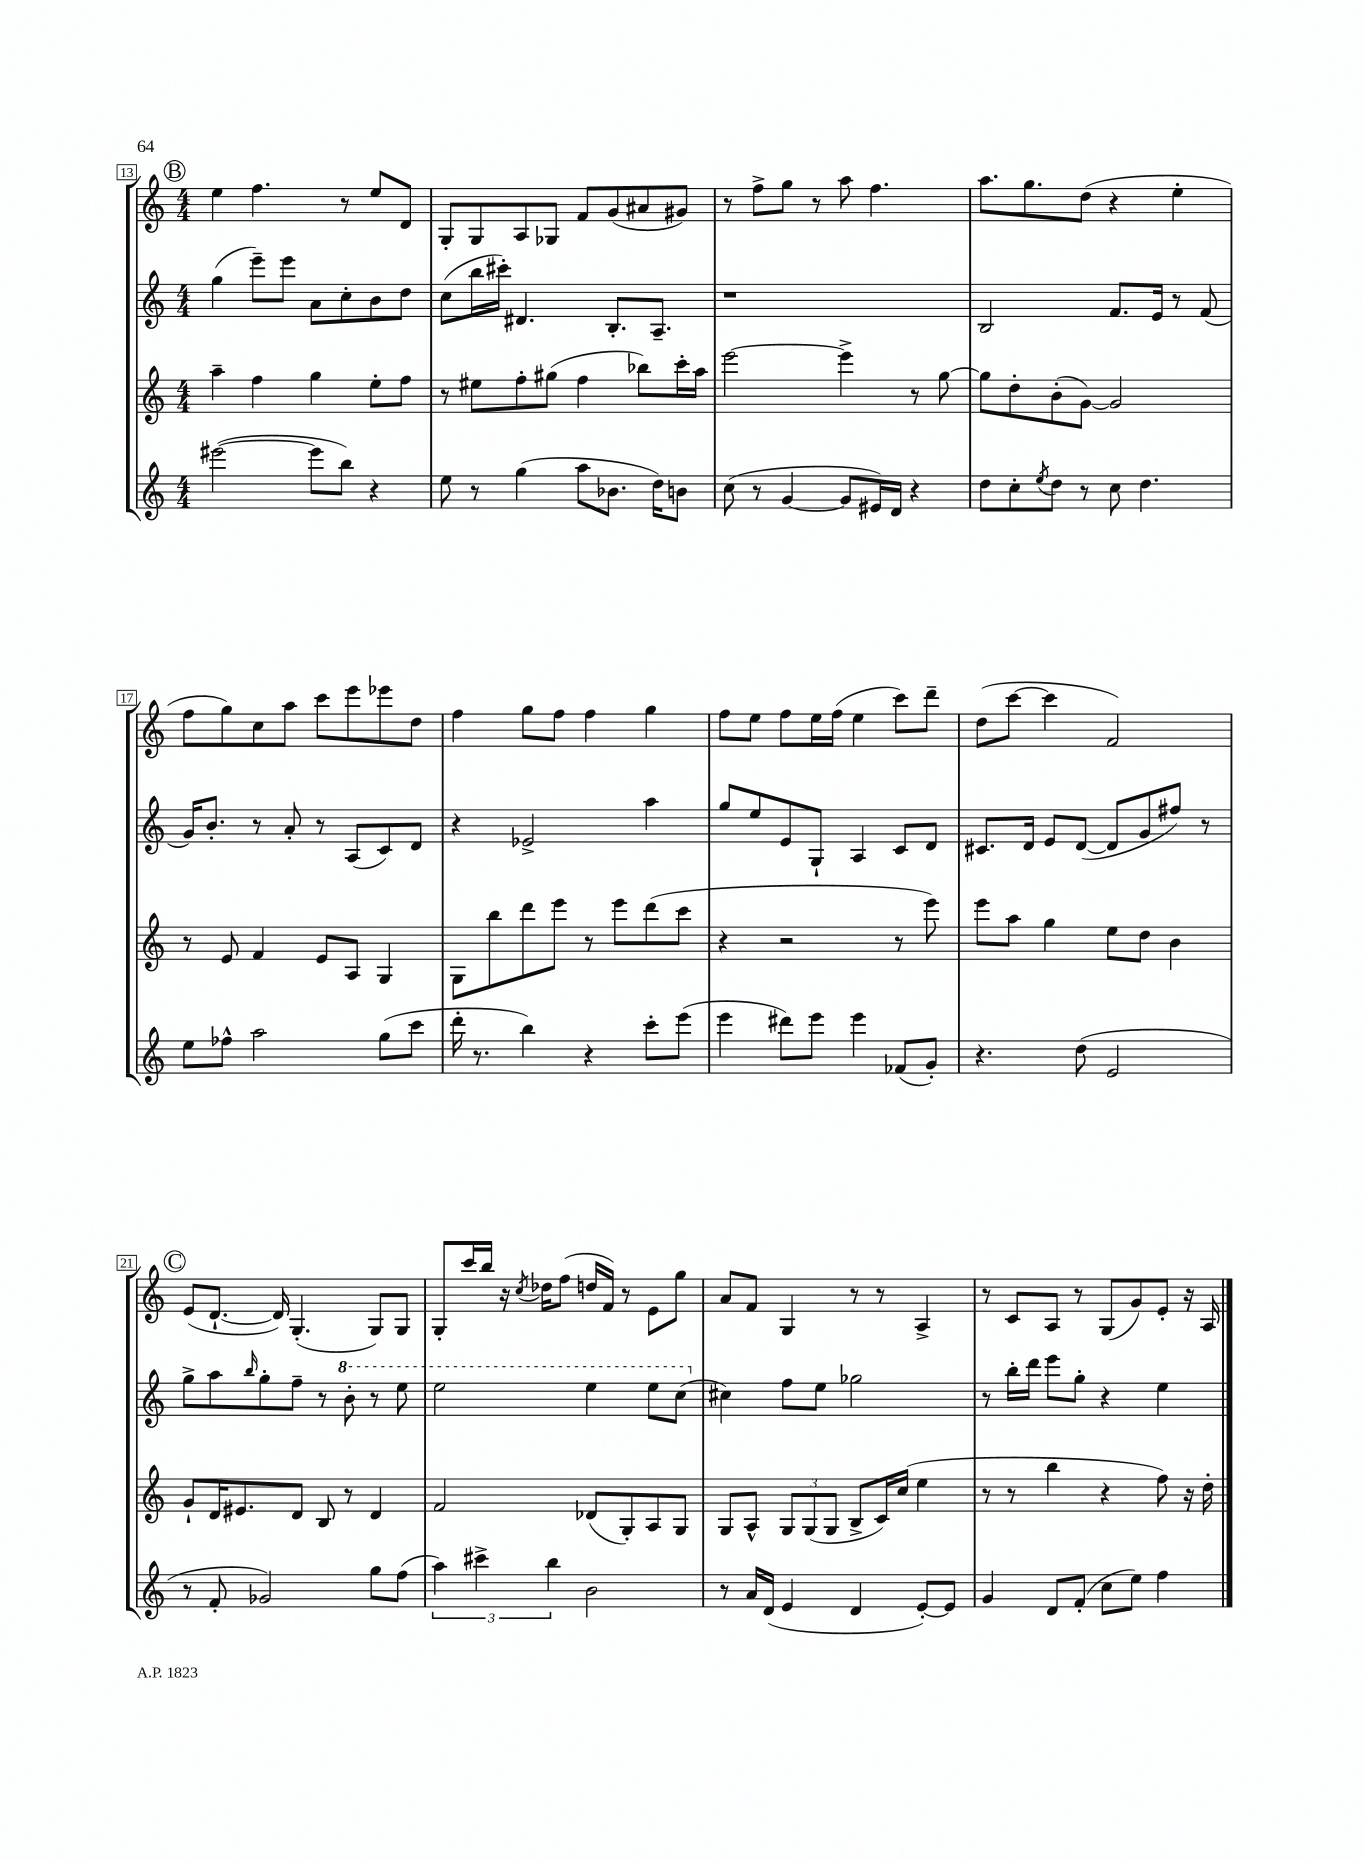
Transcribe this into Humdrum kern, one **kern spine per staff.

**kern	**kern	**kern	**kern
*staff4	*staff3	*staff2	*staff1
*clefG2	*clefG2	*clefG2	*clefG2
*k[]	*k[]	*k[]	*k[]
*M4/4	*M4/4	*M4/4	*M4/4
([2eee#	4aa~	(4gg	4ee
.	4ff	8eee~)	4.ff
.	.	8eee	.
8eee#]	4gg	8a	.
8bb)	.	8cc'	8r
4r	8ee'	8b	8ee
.	8ff	8dd	8d
=	=	=	=
8ee	8r	(8cc	8G'
8r	8ee#	16bb	8G
.	.	16ccc#')	.
(4gg	8ff'	4.d#	8A
.	(8gg#	.	8G-
8aa	4ff	.	8f
8.b-	.	8.B'	(8g
.	8bb-)	.	8a#
16dd)	.	8.A~	.
8b	16ccc'	.	8g#)
.	16aa	.	.
=	=	=	=
(8cc	[2eee	1r	8r
8r	.	.	8ff^
[4g	.	.	8gg
.	.	.	8r
8g]	4eee^]	.	8aa
16e#)	.	.	4.ff
16d	.	.	.
4r	8r	.	.
.	[8gg	.	.
=	=	=	=
8dd	8gg]	2B	8.aa
8cc'	8dd'	.	.
.	.	.	8.gg
8qee	.	.	.
8dd	(8b'	.	.
8r	[8g)	.	(8dd
8cc	2g]	8.f	4r
4.dd	.	.	.
.	.	16e	.
.	.	8r	4ee'
.	.	(8f	.
=	=	=	=
8ee	8r	16g)	8ff
.	.	8.b'	.
8ff-^^	8e	.	8gg)
2aa	4f	8r	8cc
.	.	8a'	8aa
.	8e	8r	8ccc
.	8A	(8A	8eee
(8gg	4G	8c)	8eee-
8ccc	.	8d	8dd
=	=	=	=
16ddd'	8G	4r	4ff
8.r	.	.	.
.	8bb	.	.
4bb)	8ddd	2e-^	8gg
.	8eee	.	8ff
4r	8r	.	4ff
.	8eee	.	.
8ccc'	(8ddd	4aa	4gg
(8eee	8ccc	.	.
=	=	=	=
4eee	4r	8gg	8ff
.	.	8ee	8ee
8ddd#)	2r	8e	8ff
8eee	.	8G`	16ee
.	.	.	(16ff
4eee	.	4A	4ee
(8f-	8r	8c	8ccc)
8g')	8eee)	8d	8ddd~
=	=	=	=
4.r	8eee	8.c#	(8dd
.	8aa	.	[8ccc
.	.	16d	.
.	4gg	8e	4ccc]
(8dd	.	([8d	.
2e	8ee	8d]	2f)
.	8dd	8g	.
.	4b	8ff#)	.
.	.	8r	.
=	=	=	=
8r	8g`	8gg^	(8e
8f'	16d	8aa	[8.d`
.	8.e#	.	.
.	.	16qqbb	.
2g-)	.	8gg'	.
.	.	.	16d])
.	8d	8ff~	(4.G'
.	8B	8r	.
.	8r	8bb'	.
8gg	4d	8r	8G)
(8ff	.	8eee	8G
=	=	=	=
6aa)	2f	2eee	8G'
.	.	.	16ccc
6ccc#^	.	.	.
.	.	.	16bb
.	.	.	16r
.	.	.	8qcc
.	.	.	16dd-
6bb	.	.	.
.	.	.	(8ff
2b	(8d-	4eee	16dd
.	.	.	16f)
.	8G')	.	8r
.	8A	8eee	8e
.	8G	(8ccc	8gg
=	=	=	=
8r	8G	4cc#)	8a
16a	8A^^	.	8f
(16d	.	.	.
4e	12G	8ff	4G
.	(12G	.	.
.	.	8ee	.
.	12G	.	.
4d	8B^	2gg-	8r
.	16c)	.	8r
.	(16cc	.	.
[8e')	4ee	.	4A^
8e]	.	.	.
=	=	=	=
4g	8r	8r	8r
.	8r	16bb'	8c
.	.	16ddd	.
8d	4bb	8eee	8A
(8f'	.	8gg'	8r
8cc	4r	4r	(8G
8ee)	.	.	8g)
4ff	8ff)	4ee	8e'
.	16r	.	16r
.	16dd'	.	16A
==	==	==	==
*-	*-	*-	*-
